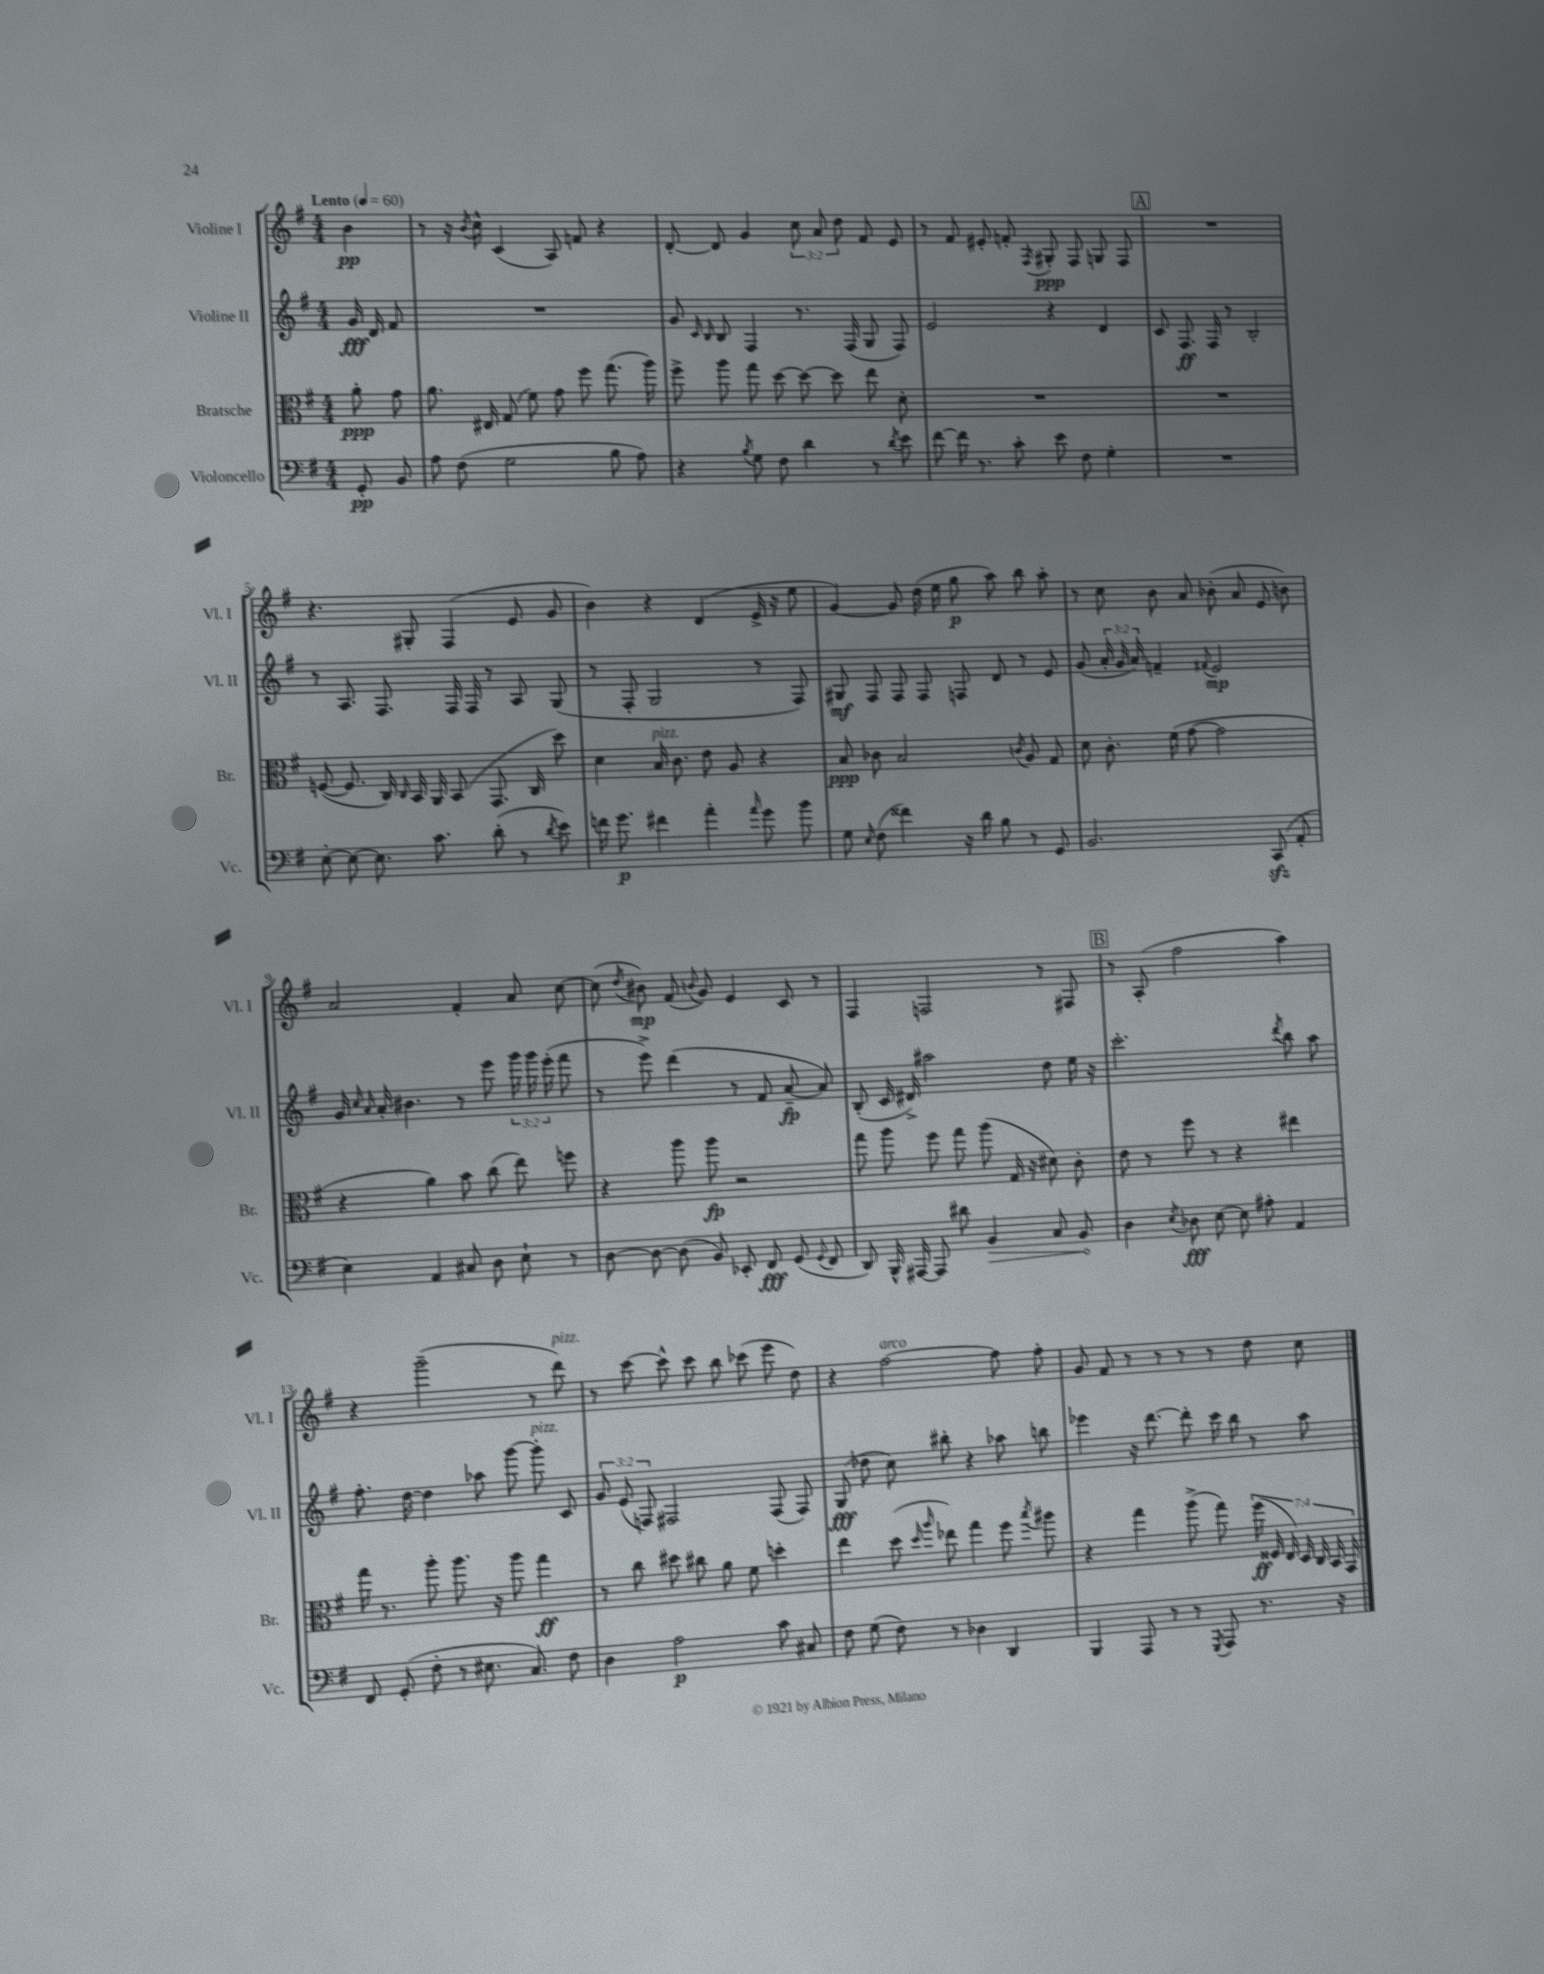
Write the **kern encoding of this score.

**kern	**kern	**kern	**kern
*staff4	*staff3	*staff2	*staff1
*clefF4	*clefC3	*clefG2	*clefG2
*k[f#]	*k[f#]	*k[f#]	*k[f#]
*M4/4	*M4/4	*M4/4	*M4/4
*MM60	*MM60	*MM60	*MM60
8GG'	8a'	16g	4b
.	.	16d	.
8BB	8g	8f#	.
=	=	=	=
8A	8.a	1r	8r
(8F#	.	.	16r
.	.	.	8qb
.	16E#	.	16cc^^
2G	(8G	.	(4c
.	8f#)	.	.
.	8g	.	8A)
.	8ff#	.	8f
8B	(8.gg	.	4r
8A)	.	.	.
.	16aa)	.	.
=	=	=	=
4r	8ff#^	8g	[8d'
.	.	16qqc	.
.	.	16qqB	.
.	8aa	8B	8d]
8qB	.	.	.
8G	8gg	4F#	4g
8F#	[8dd	.	.
4d	8dd_	8.r	12cc
.	.	.	12a
.	8dd]	.	.
.	.	.	12dd
.	.	(16F#	.
8r	8ee	8G	8f#
8qd	.	.	.
8e	8d'	8F#)	8e
=	=	=	=
[8f#	1r	2e	8r
16f#]	.	.	8f#
8.r	.	.	.
.	.	.	8e#'
8c'	.	.	8f'
.	.	.	8qF#
8e	.	4r	8G#'
8F#	.	.	8F#
4G'	.	4d	8G
.	.	.	8F#
=	=	=	=
1r	1r	8c	1r
.	.	8.F#	.
.	.	16F#	.
.	.	8r	.
.	.	2B'	.
=	=	=	=
[8E'	([8F	8r	4.r
8E_	8.F]	8.A	.
8.E]	.	.	.
.	16C)	8.F#	.
.	16qqC	.	.
.	16BB	.	8G#'
8.c	16AA	.	.
.	(8BB	16F#	(4F#
.	.	16F#	.
(8d'	8.GG	8r	.
8r	.	8A	8e
.	16C	.	.
8qd	.	.	.
8e)	8dd)	(8G	8g
=	=	=	=
16f	4d	8r	4b)
8.g	.	.	.
.	.	8F#'	.
4f#	16B	2G	4r
.	8.c	.	.
4a'	8e	.	(4d
.	8A	.	.
16qqa	.	.	.
8g	4r	8r	16e^
.	.	.	16r
8b	.	8F#)	8ee
=	=	=	=
8G	8B	8G#	[4g)
16qqE	.	.	.
(8F#	8c-	8F#	.
4f##)	2B	8F#	8g]
.	.	8F#	(16dd
.	.	.	16ee
16r	.	8F	8gg
16d	.	.	.
8B	.	8d	8aa)
.	8qc	.	.
8r	8A	8r	8bb
8GG	8G	8e	8aa'
=	=	=	=
2.BB	8d	(8g	8r
.	8.c'	24a'	8cc
.	.	24g	.
.	.	24a)	.
.	.	4f~	8b
.	(16f#	.	.
.	[8g	.	8a
.	.	8qqf#	.
.	2g]	2e	(8b-'
.	.	.	8a
(8CC	.	.	8e
8AA'	.	.	8b)
=	=	=	=
4E)	4r	16g	2a
.	.	16qqcc	.
.	.	16qqa	.
.	.	16a'	.
.	.	4.b#	.
4AA	4a)	.	.
8C#	8b	8r	4f#'
8D	(8cc	8eee	.
8E`	8ee)	24ggg	8a
.	.	24ggg	.
.	.	(24eee'	.
8r	8ff	8fff#	[8cc
=	=	=	=
[8D	4r	8r	(8cc]
.	.	.	8qdd
8D_	.	8eee^)	8b#)
(8D]	8aa	(4ddd	(8f#
.	.	.	8qqb
8BB)	8aa	.	8g)
8EE-'	2r	8r	4e
8FF#	.	8f#	.
(8GG	.	[8a~	8c
8qqGG	.	.	.
8FF#	.	8a])	8r
=	=	=	=
8DD)	8gg	(8B'	4F#
16BBB^^	8aa	16c	.
[16AAA#	.	16d#^)	.
8AAA#]	8ff#	2aa#	2F
8d#	8gg	.	.
4BB	(8aa	.	.
.	16G	.	.
.	16r	.	.
8C	8d#)	8dd	8r
8BB	8c'	16ee	8F#
.	.	16r	.
=	=	=	=
4D	8e	2.ccc'	8r
.	8r	.	(8A'
8qE	.	.	.
8D-	8ff#	.	2ff#
[8E	8r	.	.
8E]	4r	.	.
8A#'	.	.	.
.	.	8qddd	.
4AA	4ee#	8bb	4aa)
.	.	8aa	.
=	=	=	=
8FF#	16gg	8.ff#'	4r
.	8.r	.	.
(8GG'	.	.	.
.	.	[16dd	.
8F#'	8aa'	4dd]	(2ggg~
8r	8.aa	.	.
8.E#	.	8aa-	.
.	16r	.	.
.	8aa	[8ggg	.
8.C)	.	.	.
.	4gg	8ggg']	8r
8F#	.	8c	8ddd)
=	=	=	=
4D	8r	12g	8r
.	.	(12e	.
.	8cc	.	[8ccc
.	.	12F)	.
2A	8dd#	2F#	8ccc^^]
.	8cc#	.	8ccc
.	8a	.	8bb
.	8f#	.	(8ccc-
8c	4dd'	(8F#	8eee
8C#	.	8F#)	8dd)
=	=	=	=
8F#	4ee	(8G	4r
(8G	.	8dd-	.
8F#)	(8dd	8cc)	[2ff#
.	16qqdd	.	.
.	16qqaa	.	.
8r	8ee-)	8bb#'	.
4D-	4gg	4r	.
4DD	8ff#	8aa-	8ff#]
.	8qbb	.	.
.	8aa#	8bb	8ff#'
=	=	=	=
4BBB	4r	4eee-	8g
.	.	.	8f#
8AAA	4gg	16r	8r
.	.	[8.ddd	.
8r	.	.	8r
8r	(8aa^	8ddd']	8r
8qGGG	.	.	.
8AAA	8gg)	16ccc	8r
.	.	16bb	.
8.r	(28ff#	8r	8dd
.	28F##	.	.
.	28E)	.	.
.	28D	.	.
.	.	8aa	8cc
.	28C	.	.
.	28BB	.	.
16r	.	.	.
.	28GG	.	.
==	==	==	==
*-	*-	*-	*-
